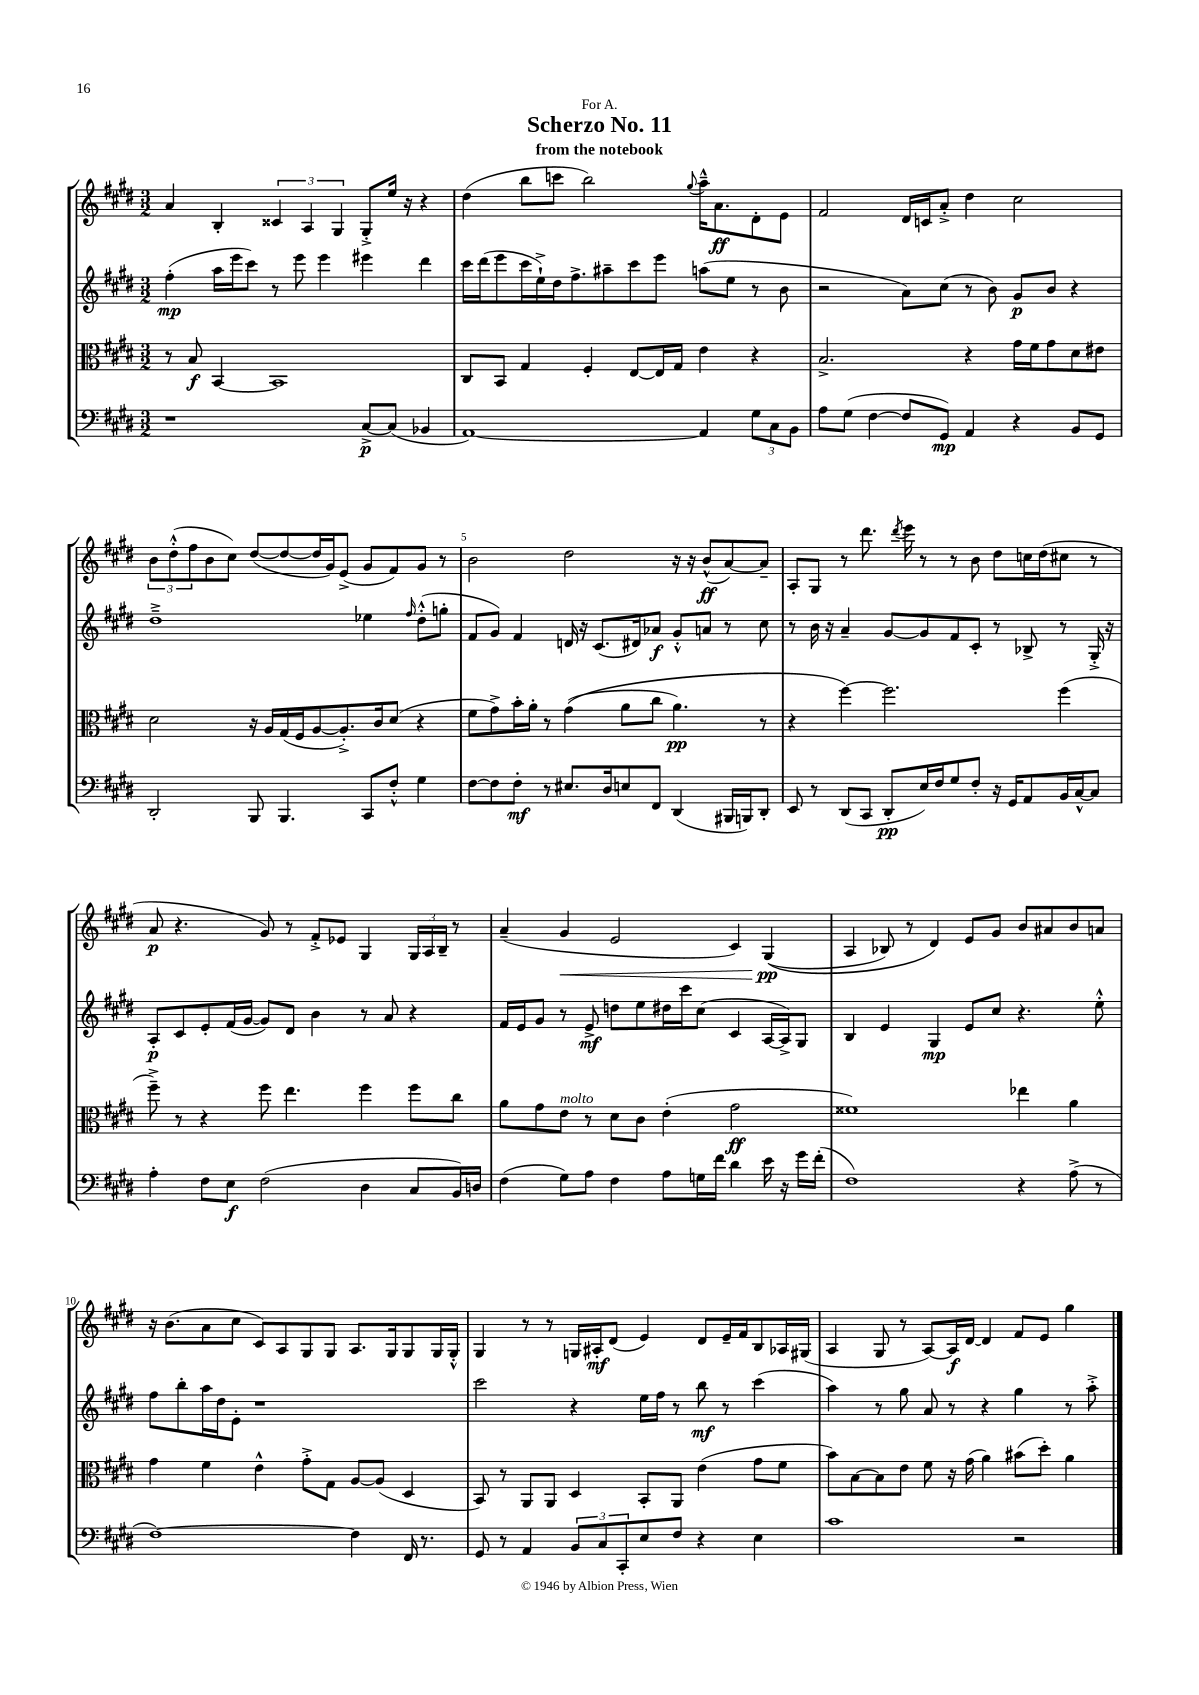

**kern	**kern	**kern	**kern
*staff4	*staff3	*staff2	*staff1
*clefF4	*clefC3	*clefG2	*clefG2
*k[f#c#g#d#]	*k[f#c#g#d#]	*k[f#c#g#d#]	*k[f#c#g#d#]
*M3/2	*M3/2	*M3/2	*M3/2
1r	8r	(4ff#'	4a
.	8B	.	.
.	[4BB	16aa	4B'
.	.	16eee	.
.	.	8ccc#)	.
.	1BB]	8r	6c##
.	.	8eee	.
.	.	.	6A
.	.	4eee	.
.	.	.	6G#
[8C#^	.	4eee#	8G#'^
(8C#]	.	.	16ee
.	.	.	16r
4BB-	.	4ddd#	4r
=	=	=	=
[1AA)	8C#	16ccc#	(4dd#
.	.	(16ddd#	.
.	8BB	8eee	.
.	4G#	16ccc#	8bb
.	.	16ee`^)	.
.	.	16dd#	8ccc
.	.	8.ff#^	.
.	4F#'	.	2bb)
.	.	8aa#~	.
.	[8E	8ccc#	.
.	16E]	8eee	.
.	16G#	.	.
.	.	.	8qqgg#
4AA]	4e	(8aa	16aa~^^
.	.	.	8.a
.	.	8ee	.
12G#	4r	8r	8d#'
12C#	.	.	.
.	.	8b	8e
12BB	.	.	.
=	=	=	=
8A	2.B^	2r	2f#
(8G#	.	.	.
[4F#	.	.	.
8F#]	.	8a)	16d#
.	.	.	16c
8GG#)	.	(8cc#	8a'^
4AA	4r	8r	4dd#
.	.	8b)	.
4r	16g#	8g#	2cc#
.	16f#	.	.
.	8g#	8b	.
8BB	8d#	4r	.
8GG#	8e#	.	.
=	=	=	=
2DD#'	2d#	1dd#~^	12b
.	.	.	(12dd#'^^
.	.	.	12ff#
.	.	.	8b
.	.	.	8cc#)
8BBB	16r	.	([8dd#
.	16A	.	.
4.BBB	(16G#	.	8dd#_
.	16F#	.	.
.	[8A	.	16dd#]
.	.	.	16g#)
.	8.A'^])	.	(8e^
8CC#	.	4ee-	8g#
.	16c#	.	.
8F#'^^	(8d#	.	8f#)
.	.	16qqff#	.
4G#	4r	(8dd#'^^	8g#
.	.	8gg'	8r
=	=	=	=
[8F#	8f#	8f#	2b
8F#]	8g#^)	8g#)	.
8F#'	16b'	4f#	.
.	16a'	.	.
8r	8r	.	.
8.E#	&((4g#	16d	2dd#
.	.	16r	.
.	.	(8.c#	.
16D#	.	.	.
8E	8a	.	.
.	.	16d#)	.
8FF#	8cc#	8a-	.
(4DD#	4.a)	8g#'^^	16r
.	.	.	16r
.	.	8a	(8b^^
16BBB#	.	8r	[8a)
16BBB)	.	.	.
8DD#'	8r	8cc#	8a~]
=	=	=	=
8EE	4r	8r	8A'
8r	.	16b	8G#
.	.	16r	.
(8DD#	[4ff#&)	4a~	8r
8CC#	.	.	8.ddd#
8DD#'	2.ff#]	[8g#	.
.	.	.	8qddd#
.	.	.	16eee
16E)	.	8g#]	8r
16F#	.	.	.
8G#	.	8f#	8r
8F#'	.	8c#'	8b
16r	.	8r	8dd#
16GG#	.	.	.
8AA	.	8B-^	16cc
.	.	.	(16dd#
16BB	(4ff#	8r	8cc#
[16C#^^	.	.	.
8C#]	.	16G#'^	8r
.	.	16r	.
=	=	=	=
4A'	8ff#~^)	8A'	8a
.	8r	8c#	4.r
8F#	4r	8e'	.
8E	.	(16f#	.
.	.	[16g#	.
(2F#	8ff#	8g#])	8g#)
.	4.ee	8d#	8r
.	.	4b	8f#'^
.	.	.	8e-
4D#	4ff#	8r	4G#
.	.	8a	.
8C#	8ff#	4r	24G#
.	.	.	24A
.	.	.	24B~
16BB)	8cc#	.	8r
16D	.	.	.
=	=	=	=
(4F#	8a	16f#	(4a~
.	.	16e	.
.	8g#	8g#	.
8G#)	8e	8r	4g#
8A	8r	8e^	.
4F#	8d#	8dd	2e
.	8c#	8ee	.
8A	(4e'	16dd#	.
.	.	16ccc#	.
16G	.	(8cc#	.
16f#	.	.	.
4d#	2g#	4c#	4c#)
16e	.	[16A	&((4G#
16r	.	16A^])	.
16g#	.	8G#	.
(16f#'	.	.	.
=	=	=	=
1F#)	1f##)	4B	4A
.	.	4e	8B-)
.	.	.	8r
.	.	4G#	4d#&)
.	.	8e	8e
.	.	8cc#	8g#
4r	4ee-	4.r	8b
.	.	.	8a#
(8A^	4a	.	8b
8r	.	8ee'^^	8a
=	=	=	=
[1F#)	4g#	8ff#	16r
.	.	.	(8.b
.	.	8bb'	.
.	4f#	16aa	8a
.	.	16dd#	.
.	.	8e'	8cc#
.	4e^^	1r	8c#)
.	.	.	8A
.	8g#'^	.	8G#
.	8G#	.	8G#
4F#]	[8A	.	8.A
.	(8A]	.	.
.	.	.	16G#
16FF#	4D#	.	8G#
8.r	.	.	.
.	.	.	16G#
.	.	.	16G#'^^
=	=	=	=
8GG#	8BB)	2ccc#	4G#
8r	8r	.	.
4AA	8AA	.	8r
.	8AA	.	8r
12BB	4D#	4r	16G
.	.	.	16A#'
12C#	.	.	.
.	.	.	(8d#
12CC#'	.	.	.
8E	8BB'	16ee	4e)
.	.	16ff#	.
8F#	8AA	8r	.
4r	(4e	8bb	8d#
.	.	8r	16e~
.	.	.	16f#
4E	8g#	(4ccc#	8B
.	8f#	.	16A-
.	.	.	(16G#
=	=	=	=
1c#	8b)	4aa)	4A
.	[8B	.	.
.	8B]	8r	8G#
.	8e	8gg#	8r
.	8f#	8a	[8A)
.	16r	8r	16A]
.	(16g#	.	[16d#
.	4a)	4r	4d#]
2r	(8b#	4gg#	8f#
.	8dd#')	.	8e
.	4a	8r	4gg#
.	.	8aa'^	.
==	==	==	==
*-	*-	*-	*-
